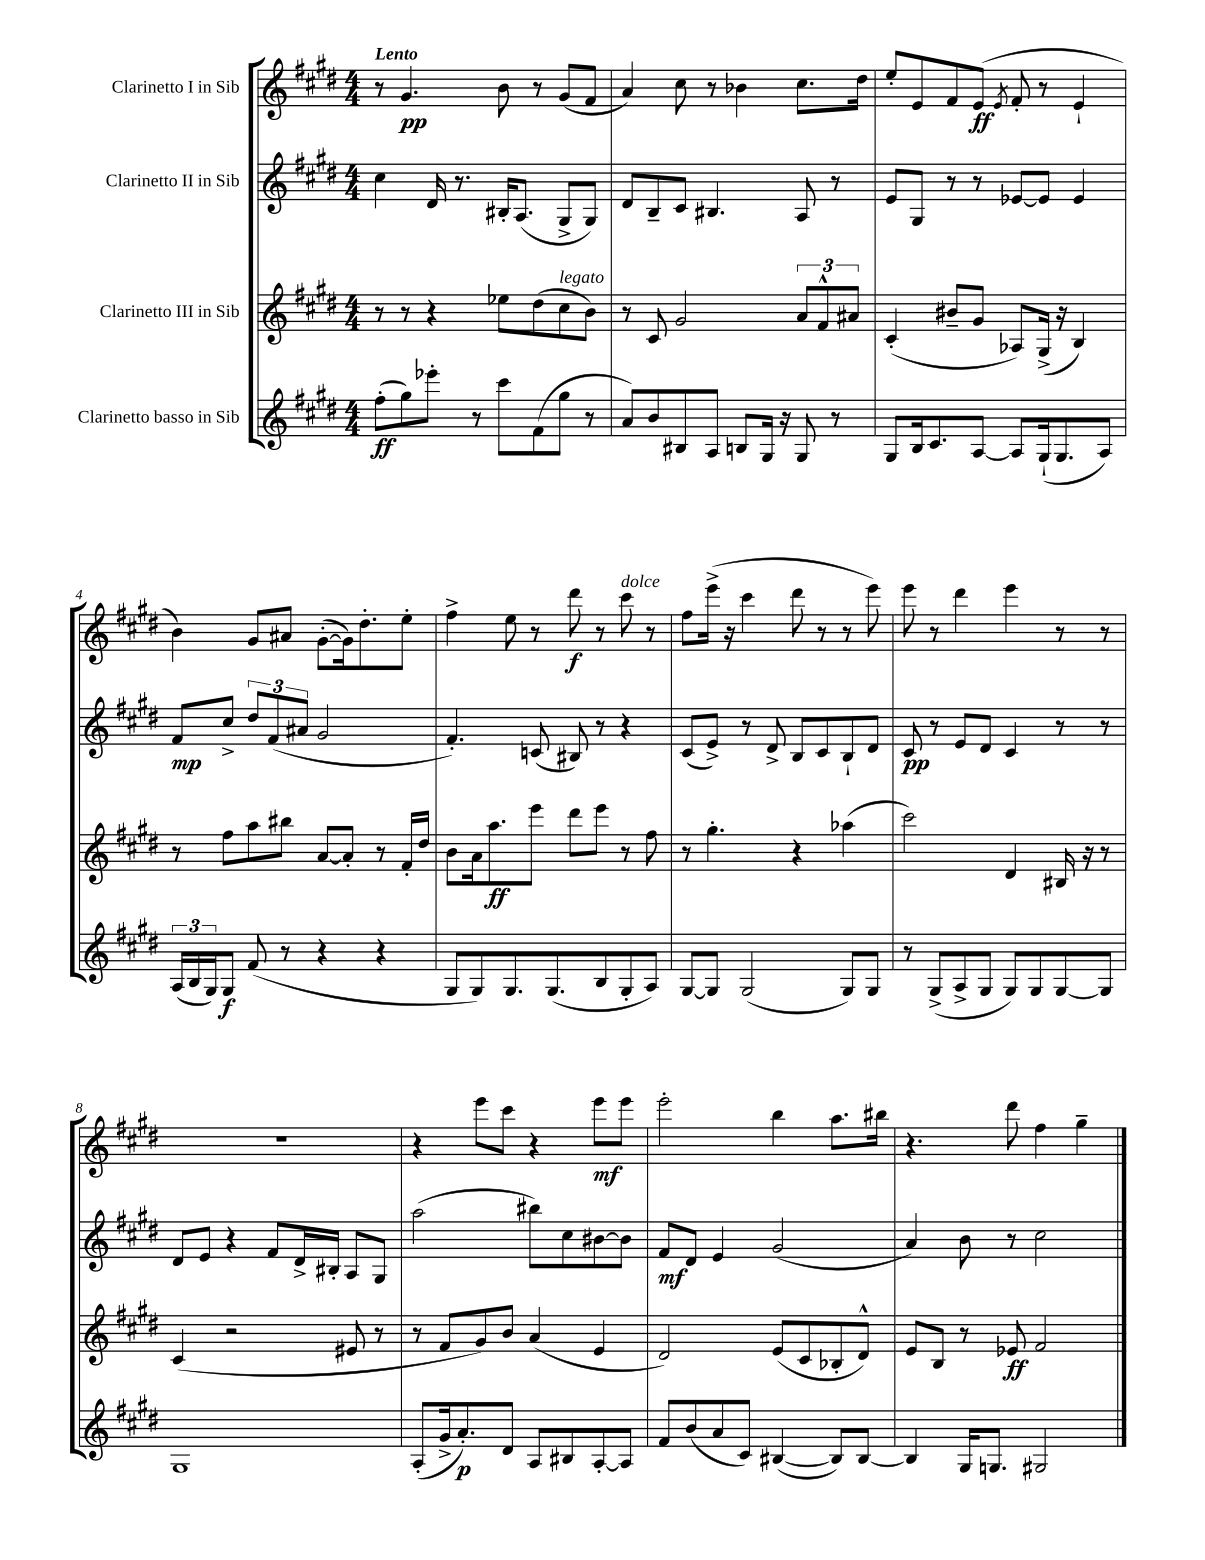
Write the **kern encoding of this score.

**kern	**kern	**kern	**kern
*staff4	*staff3	*staff2	*staff1
*clefG2	*clefG2	*clefG2	*clefG2
*k[f#c#g#d#]	*k[f#c#g#d#]	*k[f#c#g#d#]	*k[f#c#g#d#]
*M4/4	*M4/4	*M4/4	*M4/4
(8ff#'	8r	4cc#	8r
8gg#)	8r	.	4.g#
8eee-'	4r	16d#	.
.	.	8.r	.
8r	.	.	.
8ccc#	8ee-	16B#'	8b
.	.	(8.A	.
(8f#	(8dd#	.	8r
8gg#	8cc#	8G#^	(8g#
8r	8b)	8G#)	8f#
=	=	=	=
8a)	8r	8d#	4a)
8b	8c#	8B~	.
8B#	2g#	8c#	8cc#
8A	.	4.B#	8r
8B	.	.	4b-
16G#	.	.	.
16r	.	.	.
8G#	12a	8A	8.cc#
.	12f#^^	.	.
8r	.	8r	.
.	12a#	.	.
.	.	.	16dd#
=	=	=	=
8G#	(4c#'	8e	8ee'
16B	.	8G#	8e
8.c#	.	.	.
.	8b#~	8r	8f#
[8A	8g#	8r	(8e
.	.	.	8qe
8A]	8A-)	[8e-	8f#'
(16G#`	(16G#^	8e-]	8r
8.G#	16r	.	.
.	4B)	4e-	4e`
8A)	.	.	.
=	=	=	=
(24A	8r	8f#	4b)
24B	.	.	.
24G#)	.	.	.
8G#	8ff#	8cc#^	.
(8f#	8aa	12dd#	8g#
.	.	(12f#	.
8r	8bb#	.	8a#
.	.	12a#	.
4r	[8a	2g#	([8g#'
.	8a']	.	16g#])
.	.	.	8.dd#'
4r	8r	.	.
.	16f#'	.	8ee'
.	16dd#	.	.
=	=	=	=
8G#	8b	4.f#')	4ff#^
8G#)	16a	.	.
.	8.aa	.	.
8.G#	.	.	8ee
.	8eee	(8c	8r
(8.G#	.	.	.
.	8ddd#	8B#)	8ddd#
8B	8eee	8r	8r
8G#'	8r	4r	8ccc#
8A)	8ff#	.	8r
=	=	=	=
[8G#	8r	(8c#	8ff#
8G#]	4.gg#'	8e^)	(16eee^
.	.	.	16r
(2G#	.	8r	4ccc#
.	.	8d#^	.
.	4r	8B	8ddd#
.	.	8c#	8r
8G#)	(4aa-	8B`	8r
8G#	.	8d#	8eee)
=	=	=	=
8r	2ccc#)	8c#	8eee
(8G#^	.	8r	8r
8A^	.	8e	4ddd#
8G#	.	8d#	.
8G#)	4d#	4c#	4eee
8G#	.	.	.
[8G#	16B#	8r	8r
.	16r	.	.
8G#]	8r	8r	8r
=	=	=	=
1G#	(4c#	8d#	1r
.	.	8e	.
.	2r	4r	.
.	.	8f#	.
.	.	16d#^	.
.	.	16B#'	.
.	8e#	8A	.
.	8r	8G#	.
=	=	=	=
(8A'	8r	(2aa	4r
16g#^	8f#	.	.
8.a')	.	.	.
.	8g#)	.	8eee
8d#	8b	.	8ccc#
8A	(4a	8bb#)	4r
8B#	.	8cc#	.
[8A'	4e	[8b#	8eee
8A]	.	8b#]	8eee
=	=	=	=
8f#	2d#)	8f#	2eee'
(8b	.	8d#	.
8a	.	4e	.
8c#)	.	.	.
([4B#	(8e	(2g#	4bb
.	8c#	.	.
8B#])	8B-'	.	8.aa
[8B#	8d#^^)	.	.
.	.	.	16bb#
=	=	=	=
4B#]	8e	4a)	4.r
.	8B	.	.
16G#	8r	8b	.
8.G	.	.	.
.	8e-	8r	8ddd#
2G#	2f#	2cc#	4ff#
.	.	.	4gg#~
==	==	==	==
*-	*-	*-	*-
